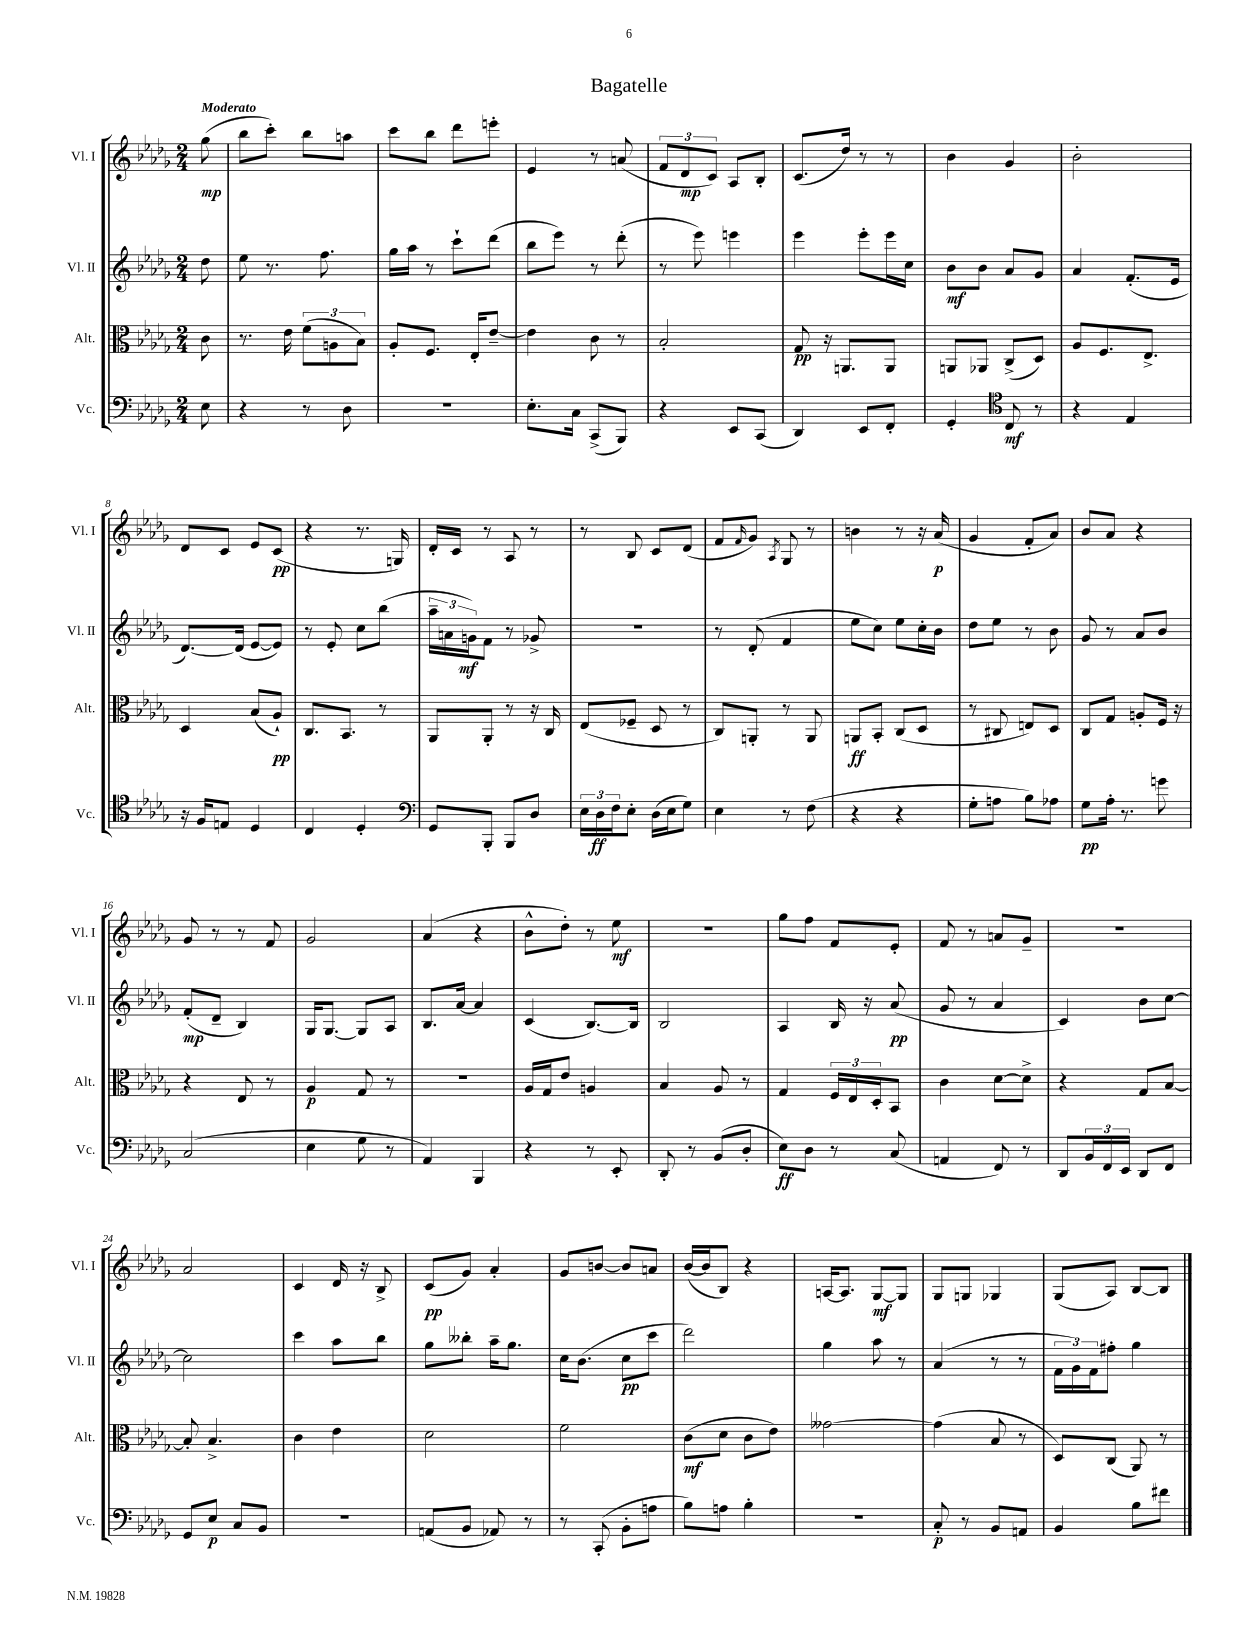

**kern	**kern	**kern	**kern
*staff4	*staff3	*staff2	*staff1
*clefF4	*clefC3	*clefG2	*clefG2
*k[b-e-a-d-g-]	*k[b-e-a-d-g-]	*k[b-e-a-d-g-]	*k[b-e-a-d-g-]
*M2/4	*M2/4	*M2/4	*M2/4
8E-	8c	8dd-	(8gg-
=	=	=	=
4r	8.r	8ee-	8bb-
.	.	8.r	8ccc')
.	16e-	.	.
8r	(12f	.	8bb-
.	.	8.ff	.
.	12A	.	.
8D-	.	.	8aa
.	12B-)	.	.
=	=	=	=
2r	8A-'	16gg-	8ccc
.	.	16aa-	.
.	8.F	8r	8bb-
.	.	8ccc`	8ddd-
.	16E-'	.	.
.	[8e-~	(8ddd-	8eee'
=	=	=	=
8.E-'	4e-]	8bb-	4e-
.	.	8eee-)	.
16C	.	.	.
(8CC^	8c	8r	8r
8BBB-)	8r	(8ddd-'	(8a
=	=	=	=
4r	2B-'	8r	12f
.	.	.	12d-
.	.	8eee-)	.
.	.	.	12c)
8EE-	.	4eee	8A-
(8CC	.	.	8B-'
=	=	=	=
4DD-)	8G-	4eee-	(8.c
.	16r	.	.
.	8.AA	.	16dd-)
8EE-	.	8eee-'	8r
8FF'	8AA	16eee-	8r
.	.	16cc	.
=	=	=	=
4GG-'	8AA	8b-	4b-
.	8AA-	8b-	.
*clefC4	*	*	*
8C	(8C^	8a-	4g-
8r	8D-)	8g-	.
=	=	=	=
4r	8A-	4a-	2b-'
.	8.F	.	.
4E-	.	(8.f'	.
.	8.E-^	.	.
.	.	16e-	.
=	=	=	=
16r	4D-	[8.d-)	8d-
16F	.	.	.
8E	.	.	8c
.	.	(16d-]	.
4D-	(8B-	[8e-	8e-
.	8A-`)	8e-])	(8c
=	=	=	=
4C	8.C	8r	4r
.	.	8e-'	.
.	8.BB-	.	.
4D-'	.	8cc	8.r
.	8r	(8bb-	.
.	.	.	16G)
=	=	=	=
*clefF4	*	*	*
8GG-	8AA-	24aa-~	16d-'
.	.	24a	.
.	.	.	16c
.	.	24g)	.
8BBB-'	8AA-'	8f	8r
8BBB-	8r	8r	8A-
8D-	16r	8g-^	8r
.	16C	.	.
=	=	=	=
24E-	(8E-	2r	8r
24D-	.	.	.
24F	.	.	.
8E-'	8F-~	.	8B-
(16D-	8D-	.	8c
16E-	.	.	.
8G-)	8r	.	(8d-
=	=	=	=
4E-	8C)	8r	8f
.	.	.	16qqf
.	8AA'	(8d-'	8g-)
.	.	.	8qA-
8r	8r	4f	8G-
(8F	8AA	.	8r
=	=	=	=
4r	8AA	8ee-	4b
.	8BB-'	8cc)	.
4r	(8C	8ee-	8r
.	8D-	16cc'	16r
.	.	16b-	(16a-
=	=	=	=
8G-'	8r	8dd-	4g-
8A	8C#	8ee-	.
8B-)	8E)	8r	8f'
8A-	8D-	8b-	8a-)
=	=	=	=
8G-	8C	8g-	8b-
16A-'	8G-	8r	8a-
8.r	.	.	.
.	8A'	8a-	4r
8g	16F	8b-	.
.	16r	.	.
=	=	=	=
(2C	4r	(8f'	8g-
.	.	8d-~	8r
.	8E-	4B-)	8r
.	8r	.	8f
=	=	=	=
4E-	4A-	16G-	2g-
.	.	[8.G-	.
8G-	8G-	8G-]	.
8r	8r	8A-	.
=	=	=	=
4AA-)	2r	8.B-	(4a-
.	.	[16a-	.
4BBB-	.	4a-]	4r
=	=	=	=
4r	16A-	(4c	8b-^^
.	16G-	.	.
.	8e-	.	8dd-')
8r	4A	[8.B-)	8r
8EE-'	.	.	8ee-
.	.	16B-]	.
=	=	=	=
8DD-'	4B-	2B-	2r
8r	.	.	.
(8BB-	8A-	.	.
8D-'	8r	.	.
=	=	=	=
8E-)	4G-	4A-	8gg-
8D-	.	.	8ff
8r	24F	16B-	8f
.	24E-	.	.
.	.	16r	.
.	24D-'	.	.
(8C	8BB-	(8a-	8e-'
=	=	=	=
4AA	4c	8g-	8f
.	.	8r	8r
8FF)	[8d-	4a-	8a
8r	8d-^]	.	8g-~
=	=	=	=
8DD-	4r	4c)	2r
24BB-	.	.	.
24FF	.	.	.
24EE-	.	.	.
8DD-	8G-	8b-	.
8FF	[8B-	[8cc	.
=	=	=	=
8GG-	8B-']	2cc]	2a-
8E-	4.B-^	.	.
8C	.	.	.
8BB-	.	.	.
=	=	=	=
2r	4c	4ccc	4c
.	4e-	8aa-	16d-
.	.	.	16r
.	.	8bb-	8B-^
=	=	=	=
(8AA	2d-	8gg-	(8c
8BB-	.	8bb--'	8g-)
8AA-)	.	16aa-~	4a-'
.	.	8.gg-	.
8r	.	.	.
=	=	=	=
8r	2f	16cc	8g-
.	.	(8.b-	.
(8CC'	.	.	[8b
8BB-'	.	8cc	8b]
8A	.	8ccc	8a
=	=	=	=
8B-)	(8c	2ddd-)	([16b-
.	.	.	16b-]
8A	8d-	.	8B-)
4B-'	8c	.	4r
.	8e-)	.	.
=	=	=	=
2r	[2g--	4gg-	[16A
.	.	.	8.A]
.	.	8aa-	[8G-
.	.	8r	8G-]
=	=	=	=
8C'	(4g--]	(4a-	8G-
8r	.	.	8G
8BB-	8B-	8r	4G-
8AA	8r	8r	.
=	=	=	=
4BB-	8D-)	24f	(8G-
.	.	24g-)	.
.	.	24f	.
.	(8C	8ff#'	8A-)
8B-	8AA-)	4gg-	[8B-
8f#	8r	.	8B-]
==	==	==	==
*-	*-	*-	*-
